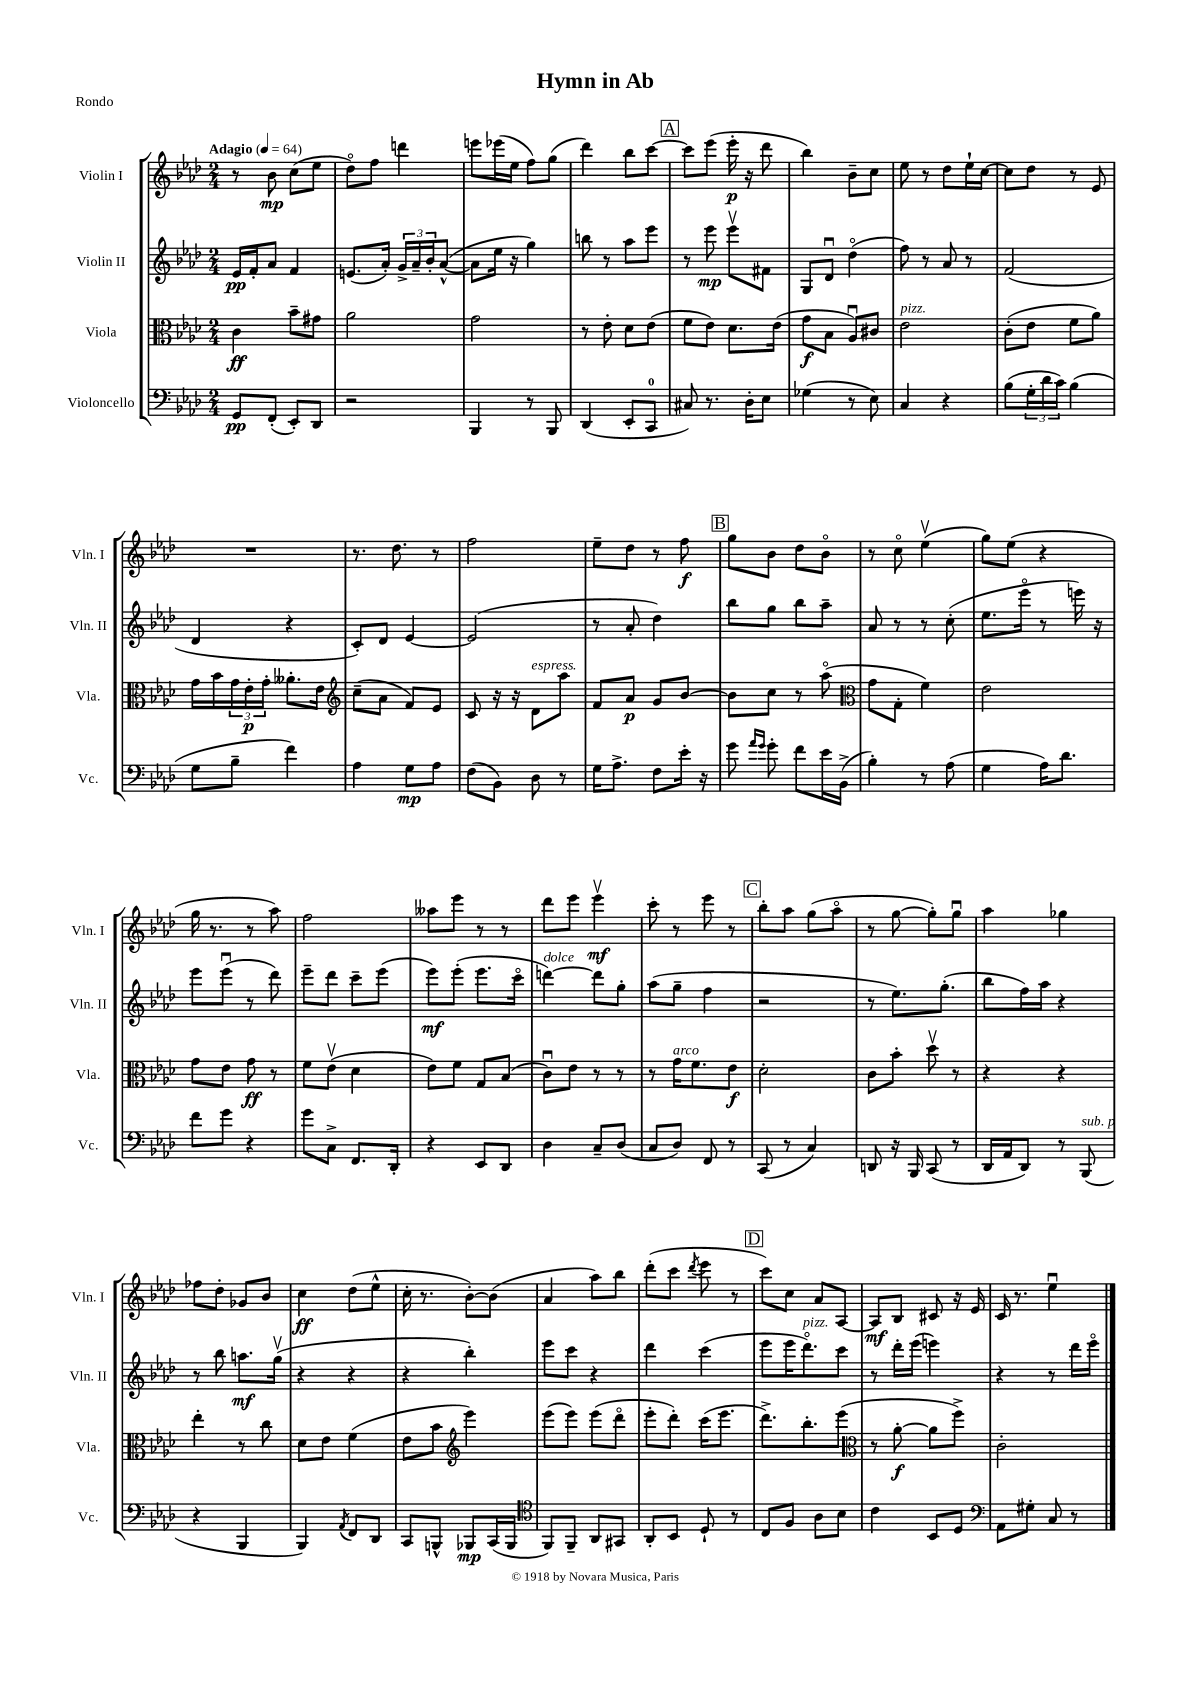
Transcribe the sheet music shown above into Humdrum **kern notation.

**kern	**dynam	**kern	**dynam	**kern	**dynam	**kern	**dynam
*part4	*part4	*part3	*part3	*part2	*part2	*part1	*part1
*staff4	*staff4	*staff3	*staff3	*staff2	*staff2	*staff1	*staff1
*I"Violoncello	*	*I"Viola	*	*I"Violin II	*	*I"Violin I	*
*I'Vc.	*	*I'Vla.	*	*I'Vln. II	*	*I'Vln. I	*
*clefF4	*	*clefC3	*	*clefG2	*	*clefG2	*
*k[b-e-a-d-]	*	*k[b-e-a-d-]	*	*k[b-e-a-d-]	*	*k[b-e-a-d-]	*
*M2/4	*	*M2/4	*	*M2/4	*	*M2/4	*
*MM64	*	*MM64	*	*MM64	*	*MM64	*
=1	=1	=1	=1	=1	=1	=1	=1
!	!	!	!	!	!	!LO:TX:a:B:t=Adagio	!
8GG/L	pp	4c\	ff	16e-/LL	pp	8r	.
.	.	.	.	16f'/J	.	.	.
(8FF'/J	.	.	.	8a-/J	.	8b-\	mp
8EE-'/L)	.	8b-~\L	.	4f/	.	(8cc\L	.
8DD-/J	.	8g#X\J	.	.	.	8ee-\J	.
=2	=2	=2	=2	=2	=2	=2	=2
2r	.	2a-\	.	(8.en/L	.	8dd-\L)	.
.	.	.	.	.	.	8ff\J	.
.	.	.	.	16a-'/Jk)	.	.	.
.	.	.	.	24g^/LL	.	4dddn\	.
.	.	.	.	24a-~/	.	.	.
.	.	.	.	24b-'/J	.	.	.
.	.	.	.	([8a-^^/J	.	.	.
=3	=3	=3	=3	=3	=3	=3	=3
4BBB-/	.	2g\	.	8a-\L]	.	8eeen\L	.
.	.	.	.	16ee-\Jk	.	(16eee-X\L	.
.	.	.	.	16r	.	16ee-\JJ	.
8r	.	.	.	4gg\)	.	8ff\L)	.
8BBB-/	.	.	.	.	.	(8gg\J	.
=4	=4	=4	=4	=4	=4	=4	=4
(4DD-/	.	8r	.	8bbn\	.	4ddd-\)	.
.	.	8e-'\	.	8r	.	.	.
8EE-'/L	.	8d-\L	.	8aa-\L	.	8bb-\L	.
8CC/J	.	(8e-\J	.	8eee-\J	.	[8ccc\J	.
!!LO:REH:place=s1:t=A
=5	=5	=5	=5	=5	=5	=5	=5
8C#X/)	.	8f\L	.	8r	.	8ccc\L]	.
8.r	.	8e-\J)	.	8eee-\	mp	(8eee-\J	.
.	.	8.d-\L	.	8eee-v\L	.	16eee-'\	p
16D-'\KL	.	.	.	.	.	16r	.
8E-\J	.	.	.	8f#X\J	.	8ddd-\	.
.	.	(16e-\Jk	.	.	.	.	.
=6	=6	=6	=6	=6	=6	=6	=6
(4G-X\	.	8g\L	f	8G/L	.	4bb-\)	.
.	.	8B-\J	.	8d-u/J	.	.	.
8r	.	8A-u/L)	.	(4dd-\	.	8b-~\L	.
8E-\)	.	8c#X/J	.	.	.	8cc\J	.
=7	=7	=7	=7	=7	=7	=7	=7
!	!	!LO:TX:a:i:t=pizz.	!	!	!	!	!
4C/	.	2e-\	.	8ff\)	.	8ee-\	.
.	.	.	.	8r	.	8r	.
4r	.	.	.	8a-/	.	8dd-\L	.
.	.	.	.	8r	.	16ee-`\L	.
.	.	.	.	.	.	[16cc\JJ	.
=8	=8	=8	=8	=8	=8	=8	=8
(8B-\L	.	(8c'\L	.	(2f/	.	8cc\L]	.
24G'\L	.	8e-\J	.	.	.	8dd-\J	.
24d-\	.	.	.	.	.	.	.
24c\JJ)	.	.	.	.	.	.	.
(4B-\	.	8f\L	.	.	.	8r	.
.	.	8a-\J)	.	.	.	8e-/	.
!!LO:LB:g=z
=9	=9	=9	=9	=9	=9	=9	=9
8G\L	.	16g\LL	.	4d-/	.	2r	.
.	.	16b-\	.	.	.	.	.
8B-~\J	.	24g\	.	.	.	.	.
.	.	24e-'\	p	.	.	.	.
.	.	24g'\JJ	.	.	.	.	.
4f\)	.	8.a--X'\L	.	4r	.	.	.
.	.	16e-\Jk	.	.	.	.	.
=10	=10	=10	=10	=10	=10	=10	=10
*	*	*clefG2	*	*	*	*	*
4A-\	.	(8cc~\L	.	8c'/L)	.	8.r	.
.	.	8a-\J	.	8d-/J	.	.	.
.	.	.	.	.	.	8.dd-\	.
8G\L	mp	8f/L)	.	[4e-/	.	.	.
8A-\J	.	8e-/J	.	.	.	8r	.
=11	=11	=11	=11	=11	=11	=11	=11
(8F\L	.	8c/	.	(2e-/]	.	2ff\	.
8BB-\J)	.	16r	.	.	.	.	.
.	.	16r	.	.	.	.	.
!	!	!LO:TX:a:i:t=espress.	!	!	!	!	!
8D-\	.	8d-\L	.	.	.	.	.
8r	.	8aa-\J	.	.	.	.	.
=12	=12	=12	=12	=12	=12	=12	=12
16G\KL	.	8f/L	.	8r	.	8ee-~\L	.
8.A-^\J	.	.	.	.	.	.	.
.	.	8a-/J	p	8a-'/	.	8dd-\J	.
8F\L	.	8g/L	.	4dd-\)	.	8r	.
16e-'\Jk	.	[8b-/J	.	.	.	8ff\	f
16r	.	.	.	.	.	.	.
!!LO:REH:place=s1:t=B
=13	=13	=13	=13	=13	=13	=13	=13
8g\	.	8b-\L]	.	8bb-\L	.	8gg\L	.
16qqa-/LL	.	.	.	.	.	.	.
16qqg/JJ	.	.	.	.	.	.	.
8g'\	.	8cc\J	.	8gg\J	.	8b-\J	.
8f\L	.	8r	.	8bb-\L	.	8dd-\L	.
16e-\L	.	(8aa-\	.	8aa-~\J	.	8b-\J	.
(16BB-^\JJ	.	.	.	.	.	.	.
=14	=14	=14	=14	=14	=14	=14	=14
*	*	*clefC3	*	*	*	*	*
4B-'\)	.	8g\L	.	8a-/	.	8r	.
.	.	8G'\J	.	8r	.	8cc\	.
8r	.	4f\)	.	8r	.	(4ee-v\	.
(8A-\	.	.	.	(8cc'\	.	.	.
=15	=15	=15	=15	=15	=15	=15	=15
4G\	.	2e-\	.	8.ee-\L	.	8gg\L)	.
.	.	.	.	.	.	(8ee-\J	.
.	.	.	.	16eee-\Jk	.	.	.
16A-\KL)	.	.	.	8r	.	4r	.
8.d-\J	.	.	.	.	.	.	.
.	.	.	.	16eeen\)	.	.	.
.	.	.	.	16r	.	.	.
!!LO:LB:g=z
=16	=16	=16	=16	=16	=16	=16	=16
8f\L	.	8g\L	.	8eee-\L	.	16gg\	.
.	.	.	.	.	.	8.r	.
8g\J	.	8e-\J	.	(8eee-u\J	.	.	.
4r	.	8g\	ff	8r	.	8r	.
.	.	8r	.	8ddd-\)	.	8aa-\)	.
=17	=17	=17	=17	=17	=17	=17	=17
8g\L	.	8f\L	.	8eee-~\L	.	2ff\	.
8C^\J	.	(8e-v\J	.	8ddd-\J	.	.	.
8.FF/L	.	4d-\	.	8ccc~\L	.	.	.
.	.	.	.	(8eee-\J	.	.	.
16DD-'/Jk	.	.	.	.	.	.	.
=18	=18	=18	=18	=18	=18	=18	=18
4r	.	8e-\L)	.	8eee-\L)	mf	8aa--X\L	.
.	.	8f\J	.	(8eee-'\J	.	8eee-\J	.
8EE-/L	.	8G/L	.	8.eee-\L	.	8r	.
8DD-/J	.	(8B-/J	.	.	.	8r	.
.	.	.	.	16ccc\Jk	.	.	.
=19	=19	=19	=19	=19	=19	=19	=19
!	!	!	!	!LO:TX:a:i:t=dolce	!	!	!
4D-\	.	8cu\L)	.	[4dddn\)	.	8ddd-\L	.
.	.	8e-\J	.	.	.	8eee-\J	.
8C~/L	.	8r	.	8ddd\L]	.	4eee-v\	mf
(8D-/J	.	8r	.	8gg'\J	.	.	.
=20	=20	=20	=20	=20	=20	=20	=20
8C/L	.	8r	.	(8aa-\L	.	8ccc'\	.
!	!	!LO:TX:a:i:t=arco	!	!	!	!	!
8D-/J)	.	16g\KL	.	8gg~\J	.	8r	.
.	.	8.f\	.	.	.	.	.
8FF/	.	.	.	4ff\	.	8eee-\	.
8r	.	8e-\J	f	.	.	8r	.
!!LO:REH:place=s1:t=C
=21	=21	=21	=21	=21	=21	=21	=21
(8CC/	.	2d-'\	.	2r	.	8bb-'\L	.
8r	.	.	.	.	.	8aa-\J	.
4C/)	.	.	.	.	.	(8gg\L	.
.	.	.	.	.	.	8aa-\J	.
=22	=22	=22	=22	=22	=22	=22	=22
8DDn/	.	8c\L	.	8r	.	8r	.
16r	.	8b-'\J	.	8.ee-\L)	.	[8gg\	.
16BBB-/	.	.	.	.	.	.	.
(8CC/	.	8dd-v\	.	.	.	8gg'\L])	.
.	.	.	.	(8.gg'\J	.	.	.
8r	.	8r	.	.	.	8ggu\J	.
=23	=23	=23	=23	=23	=23	=23	=23
16DD-/LL	.	4r	.	8bb-\L	.	4aa-\	.
16AA-/J	.	.	.	.	.	.	.
8DD-/J)	.	.	.	16ff\L)	.	.	.
.	.	.	.	16aa-\JJ	.	.	.
8r	.	4r	.	4r	.	4gg-X\	.
!LO:TX:a:i:t=sub. p	!	!	!	!	!	!	!
(8BBB-/	.	.	.	.	.	.	.
!!LO:LB:g=z
=24	=24	=24	=24	=24	=24	=24	=24
4r	.	4ee-'\	.	8r	.	8ff-X\L	.
.	.	.	.	8bb-\	.	8dd-'\J	.
4BBB-/	.	8r	.	8.aan\L	mf	8g-X/L	.
.	.	8cc\	.	.	.	8b-/J	.
.	.	.	.	(16ggv\Jk	.	.	.
=25	=25	=25	=25	=25	=25	=25	=25
4BBB-/)	.	8d-\L	.	4r	.	4cc\	ff
.	.	8e-\J	.	.	.	.	.
8qAA-/	.	.	.	.	.	.	.
8FF/L	.	(4f\	.	4r	.	(8dd-\L	.
8DD-/J	.	.	.	.	.	8ee-^^\J	.
=26	=26	=26	=26	=26	=26	=26	=26
8CC/L	.	8e-\L	.	4r	.	16cc'\	.
.	.	.	.	.	.	8.r	.
8BBBn^^/J	.	8b-\J	.	.	.	.	.
*	*	*clefG2	*	*	*	*	*
8BBB-X/L	mp	4eee-\)	.	4bb-'\)	.	[8b-'\L)	.
(16CC/L	.	.	.	.	.	(8b-\J]	.
16BBB-/JJ	.	.	.	.	.	.	.
=27	=27	=27	=27	=27	=27	=27	=27
*clefC4	*	*	*	*	*	*	*
8FF/L)	.	(8eee-\L	.	8eee-\L	.	4a-/	.
8FF~/J	.	8eee-\J)	.	8ccc\J	.	.	.
8AA-/L	.	(8eee-\L	.	4r	.	8aa-\L)	.
8GG#X/J	.	8ddd-\J	.	.	.	8bb-\J	.
=28	=28	=28	=28	=28	=28	=28	=28
8AA-'/L	.	8eee-'\L	.	4ddd-\	.	(8ddd-'\L	.
8BB-/J	.	8ddd-'\J)	.	.	.	8ccc\J	.
.	.	.	.	.	.	8qddd-/	.
8D-`/	.	(16ccc\KL	.	(4ccc\	.	8eee-\	.
.	.	8.eee-\J	.	.	.	.	.
8r	.	.	.	.	.	8r	.
!!LO:REH:place=s1:t=D
=29	=29	=29	=29	=29	=29	=29	=29
8C/L	.	8.ddd-^\L)	.	8eee-\L	.	8ccc\L)	.
8F/J	.	.	.	16eee-\K	.	8cc\J	.
!	!	!	!	!LO:TX:a:i:t=pizz.	!	!	!
.	.	8.bb-'\	.	8.ddd-\)	.	.	.
8A-\L	.	.	.	.	.	8a-/L	.
8B-\J	.	(8eee-\J	.	8ccc\J	.	[8A-/J	.
=30	=30	=30	=30	=30	=30	=30	=30
*	*	*clefC3	*	*	*	*	*
4c\	.	8r	.	8r	.	8A-/L]	mf
.	.	[8a-'\	f	16ddd-'\LL	.	8B-/J	.
.	.	.	.	(16eee-\JJ	.	.	.
8BB-/L	.	8a-\L]	.	4eeen\)	.	8c#X/	.
8D-/J	.	8ff^\J)	.	.	.	16r	.
.	.	.	.	.	.	16e-/	.
=31	=31	=31	=31	=31	=31	=31	=31
*clefF4	*	*	*	*	*	*	*
8AA-\L	.	2c'\	.	4r	.	16c/	.
.	.	.	.	.	.	8.r	.
8G#X'\J	.	.	.	.	.	.	.
8C/	.	.	.	8r	.	4ee-u\	.
8r	.	.	.	16ddd-\LL	.	.	.
.	.	.	.	16eee-\JJ	.	.	.
==	==	==	==	==	==	==	==
*-	*-	*-	*-	*-	*-	*-	*-
